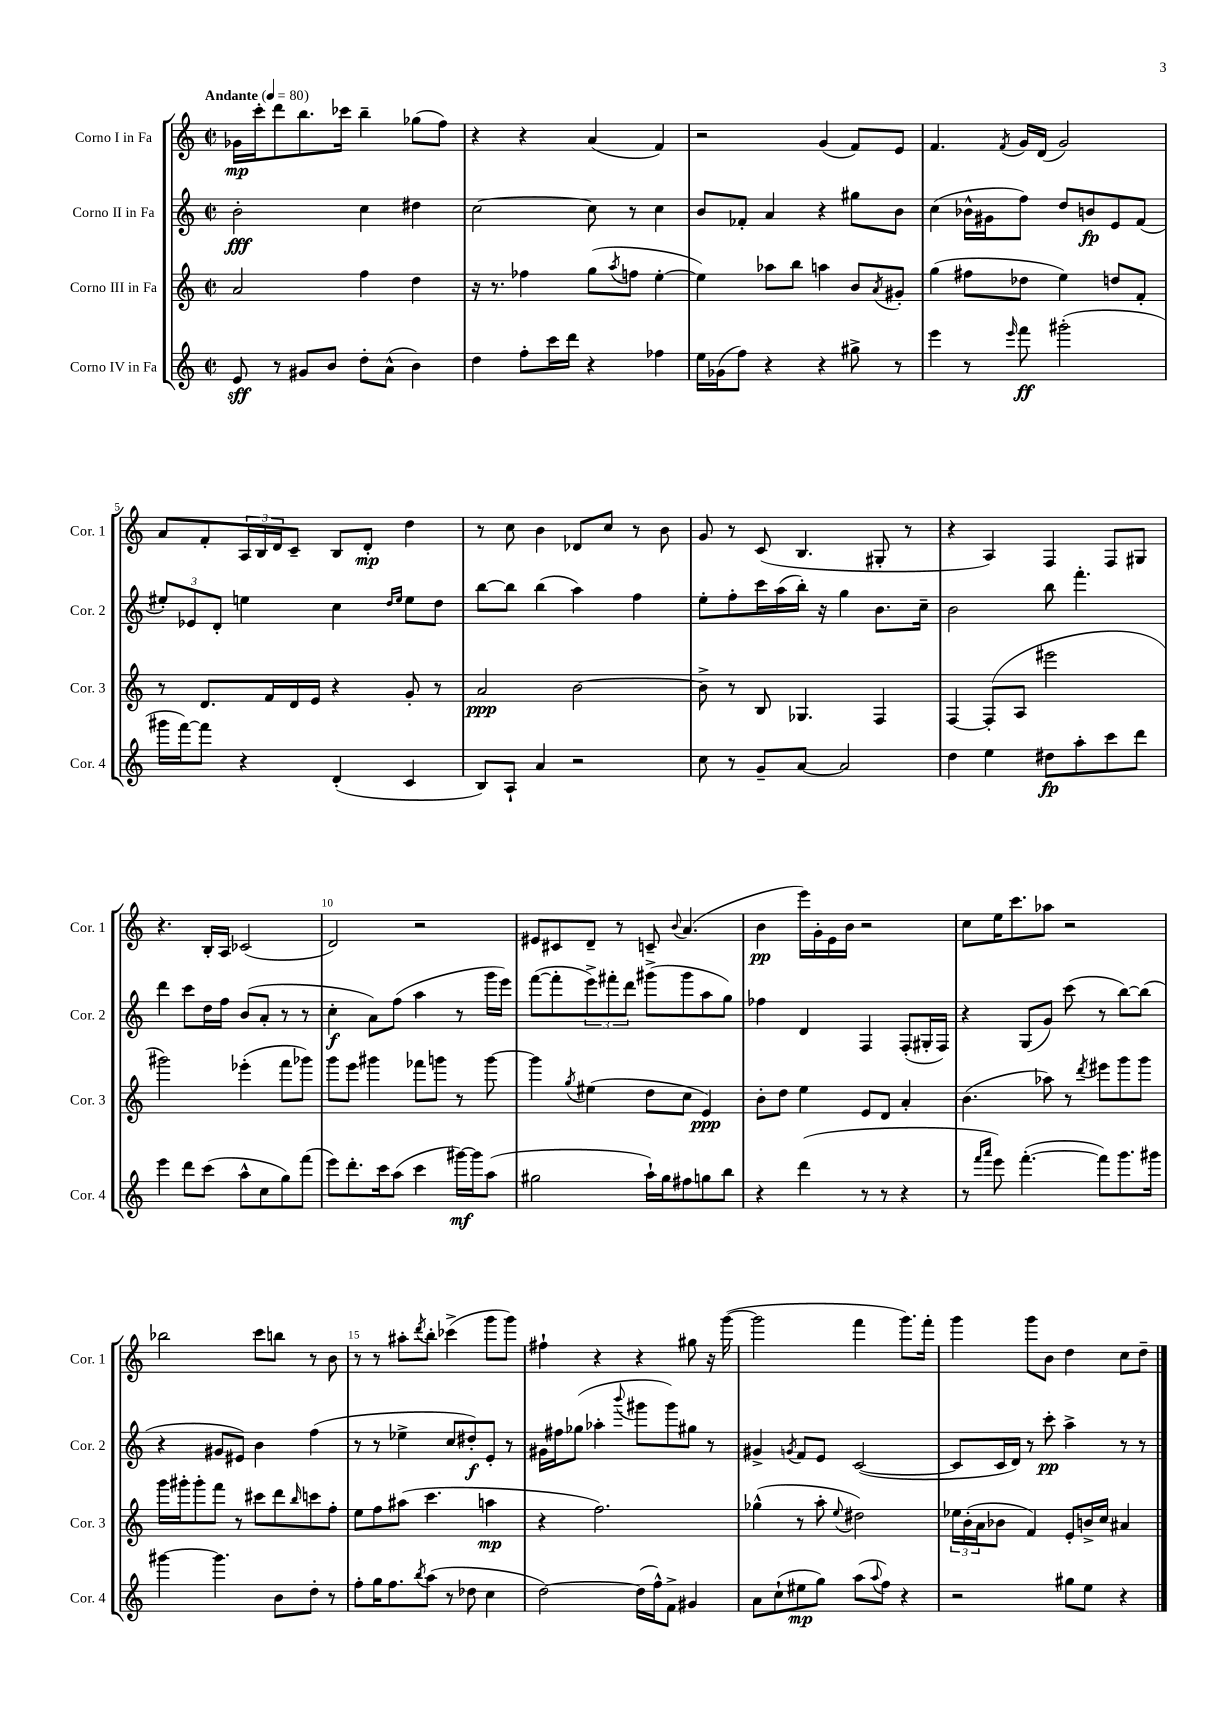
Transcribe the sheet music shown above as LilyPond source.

<<
\new StaffGroup <<
\new Staff = "s0" \with { instrumentName = "Corno I in Fa" shortInstrumentName = "Cor. 1" } {
    \clef treble \key c \major \defaultTimeSignature \time 2/2 \tempo "Andante" 4 = 80
    ges'16\mp c'''16-. d'''8 b''8. ces'''16 b''4-- ges''8( f''8) |
    r4 r4 a'4( f'4) |
    r2 g'4( f'8) e'8 |
    f'4. \acciaccatura { f'8 } g'16 d'16( g'2) |
    a'8 f'8-. \tuplet 3/2 { a16 b16 d'16 } c'8-- b8 d'8-.\mp d''4 |
    r8 c''8 b'4 des'8 c''8 r8 b'8 |
    g'8 r8 c'8( b4. gis8-. r8 |
    r4 a4) f4 f8 gis8 |
    r4. b16-. a16 ces'2( |
    d'2) r2 |
    eis'8 cis'8 d'8-- r8 c'8-- \appoggiatura { b'8 } a'4.( |
    b'4\pp e'''16) g'16-. e'16 b'16 r2 |
    c''8 e''16 c'''8. aes''8 r2 |
    bes''2 c'''8 b''8 r8 b'8 |
    r8 r8 ais''8-. \acciaccatura { d'''8 } b''8-. ces'''4->( g'''8 g'''8) |
    fis''4-! r4 r4 gis''8 r16 g'''16~( |
    g'''2 f'''4 g'''8.) f'''16-. |
    g'''4 g'''8 b'8 d''4 c''8 d''8-- \bar "|." |
}
\new Staff = "s1" \with { instrumentName = "Corno II in Fa" shortInstrumentName = "Cor. 2" } {
    \clef treble \key c \major \defaultTimeSignature \time 2/2
    b'2-.\fff c''4 dis''4 |
    c''2~ c''8 r8 c''4 |
    b'8 fes'8-. a'4 r4 gis''8 b'8 |
    c''4( bes'16-^ gis'16 f''8) d''8 b'8\fp e'8 f'8( |
    \tuplet 3/2 { eis''8-.) ees'8 d'8-. } e''4 c''4 \grace { d''16 e''16 } e''8 d''8 |
    b''8~ b''8 b''4( a''4) f''4 |
    e''8-. f''8-. c'''16 a''16( b''16-.) r16 g''4 b'8. c''16-- |
    b'2 b''8 f'''4.-. |
    d'''4 c'''8 d''16 f''16 b'8( a'8-. r8 r8 |
    c''4-.\f a'8) f''8( a''4 r8 g'''16 e'''16) |
    f'''8~( f'''8-. \tuplet 3/2 { e'''8->) fis'''8-. d'''8 } gis'''8->( gis'''8 a''8 g''8) |
    fes''4 d'4 f4 f8-.( gis16-. f16) |
    r4 g8( g'8) c'''8( r8 b''8~) b''8( |
    r4 gis'8 eis'8) b'4 f''4( |
    r8 r8 ees''4-> c''8 dis''8-.\f) e'8-. r8 |
    gis'16 fis''16 ges''8( aes''4-. \appoggiatura { b'''8 } gis'''8 gis'''8) gis''8 r8 |
    gis'4-> \acciaccatura { g'8 } f'8 e'8 c'2~( |
    c'8 c'16 d'16) r8 c'''8-.\pp a''4-> r8 r8 \bar "|." |
}
\new Staff = "s2" \with { instrumentName = "Corno III in Fa" shortInstrumentName = "Cor. 3" } {
    \clef treble \key c \major \defaultTimeSignature \time 2/2
    a'2 f''4 d''4 |
    r16 r8. fes''4 g''8( \acciaccatura { a''8 } f''8 e''4~-. |
    e''4) aes''8 b''8 a''4 b'8 \acciaccatura { a'8 } gis'8-. |
    g''4( fis''8 des''8 e''4) d''8 f'8-. |
    r8 d'8. f'16 d'16 e'16 r4 g'8-. r8 |
    a'2\ppp b'2~ |
    b'8-> r8 b8 ges4. f4 |
    f4~ f8-.( a8 eis'''2 |
    gis'''2) ees'''4-.( f'''8 ges'''8) |
    g'''8 e'''8 gis'''4 fes'''8 g'''8 r8 g'''8~ |
    g'''4 \acciaccatura { g''8 } eis''4( d''8 c''8 e'4\ppp) |
    b'8-. d''8 e''4 e'8 d'8 a'4-. |
    b'4.( aes''8) r8 \acciaccatura { d'''8 } eis'''8 g'''8 g'''8 |
    g'''16 gis'''16-. gis'''8-. f'''8 r8 cis'''8 d'''8 \grace { b''16 } c'''8 f''8-. |
    e''8 f''8 ais''8( c'''4. a''4\mp |
    r4 f''2.) |
    ges''4-^( r8 a''8-. \appoggiatura { e''8 } dis''2) |
    \tuplet 3/2 { ees''16 b'16-.( a'16 } bes'8 f'4) e'8-. b'16-> c''16 ais'4 \bar "|." |
}
\new Staff = "s3" \with { instrumentName = "Corno IV in Fa" shortInstrumentName = "Cor. 4" } {
    \clef treble \key c \major \defaultTimeSignature \time 2/2
    e'8\sff r8 gis'8 b'8 d''8-. a'8-^( b'4) |
    d''4 f''8-. c'''16 d'''16 r4 fes''4 |
    e''16 ges'16( f''8) r4 r4 gis''8-> r8 |
    e'''4 r8 \grace { e'''16 } f'''8\ff gis'''2-.( |
    gis'''16 f'''16~) f'''8 r4 d'4-.( c'4 |
    b8) a8-! a'4 r2 |
    c''8 r8 g'8-- a'8~ a'2 |
    d''4 e''4 dis''8\fp a''8-. c'''8 d'''8 |
    e'''4 d'''8 c'''8( a''8-^ c''8 g''8) f'''8( |
    e'''8) d'''8.-. c'''16 a''8( c'''4 gis'''16~\mf) gis'''16 a''8( |
    gis''2 a''16-!) gis''16 fis''8 g''8 b''8 |
    r4 d'''4( r8 r8 r4 |
    r8 \grace { f'''16 a'''16 } e'''8) f'''4.~-.( f'''8) g'''8. gis'''16 |
    gis'''4~ gis'''4. b'8 d''8-. r8 |
    f''8-. g''16 f''8. \acciaccatura { b''8 } a''8( r8 des''8 c''4 |
    d''2~) d''16( f''16-^) f'8-> gis'4 |
    a'8 c''8-!( eis''8\mp g''8) a''8( \appoggiatura { a''8 } f''8) r4 |
    r2 gis''8 e''8 r4 \bar "|." |
}
>>
>>
\layout { \context { \Score \override BarNumber.break-visibility = ##(#f #t #t) barNumberVisibility = #(every-nth-bar-number-visible 5) } }
